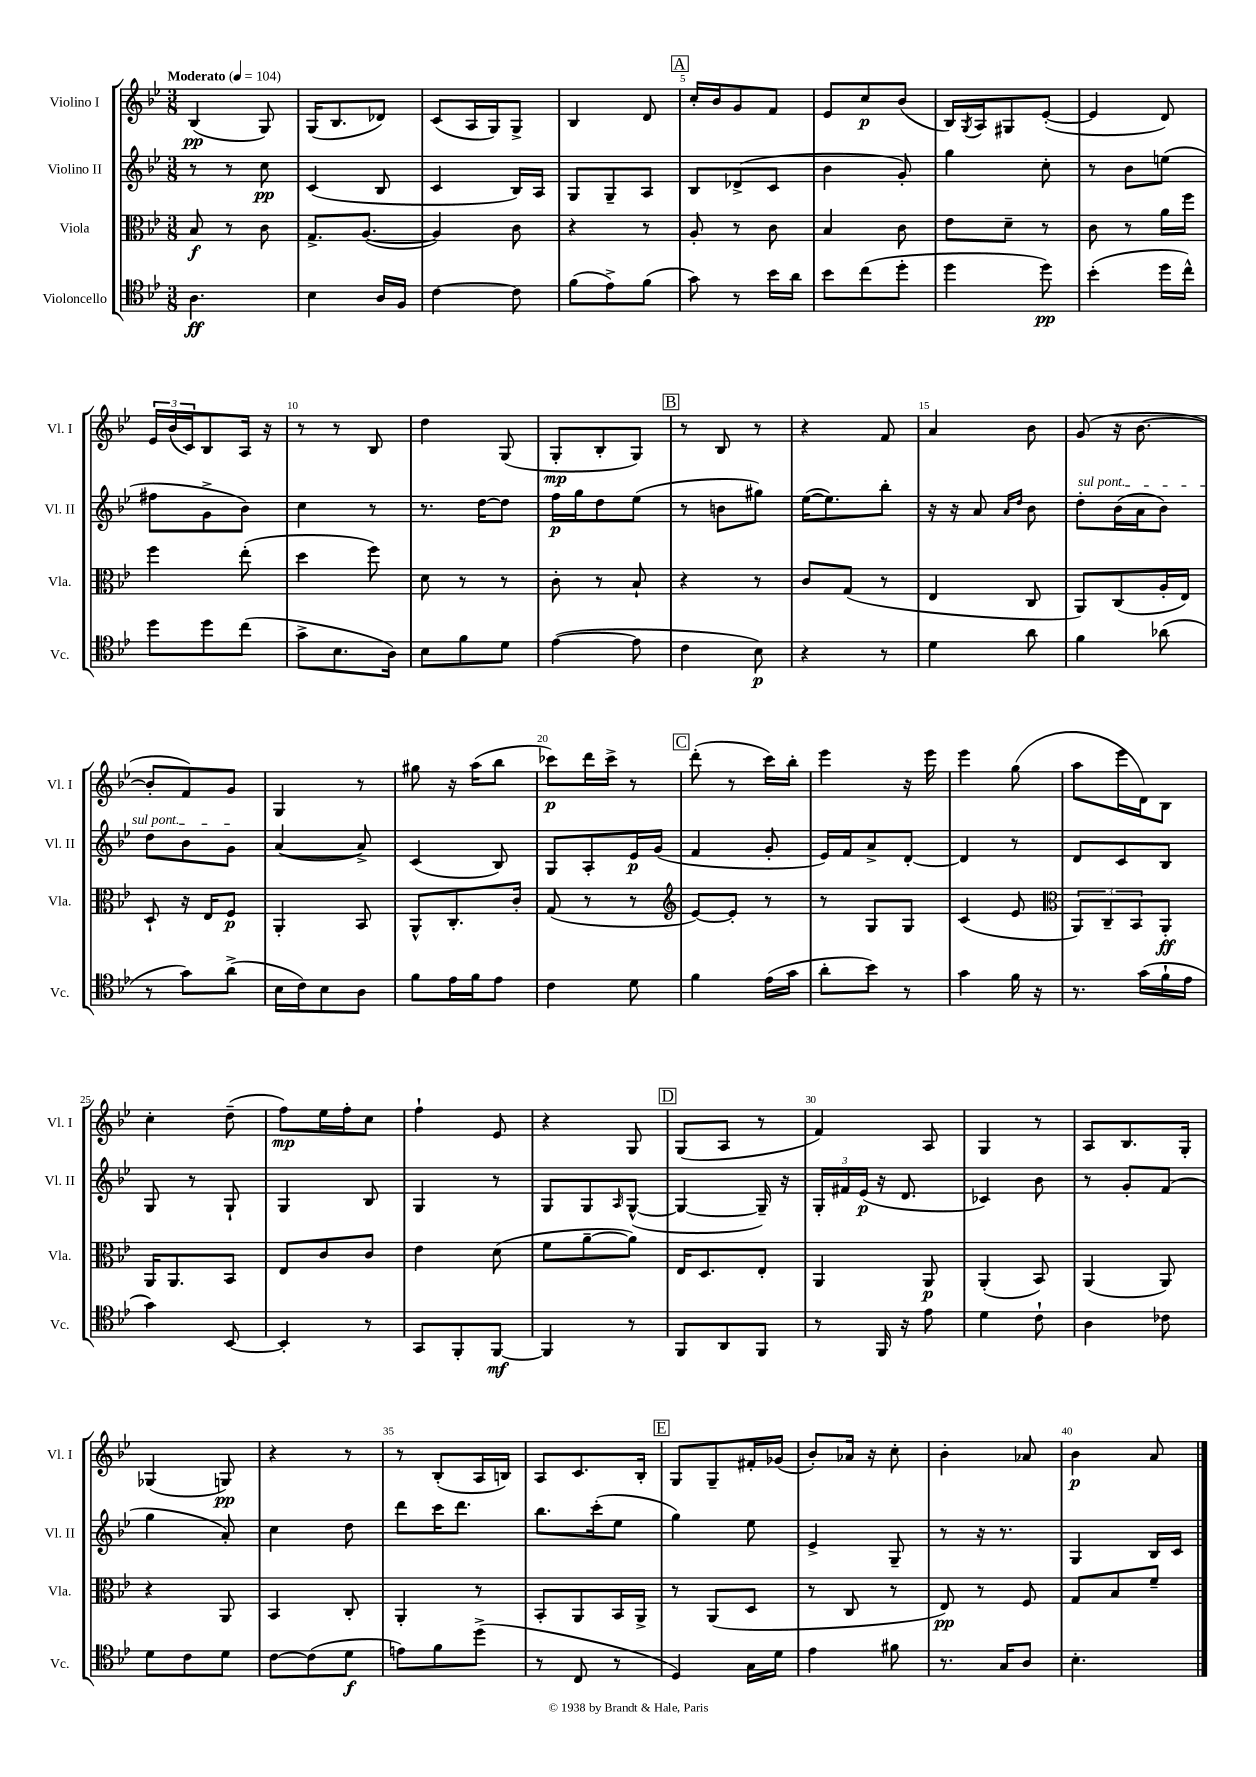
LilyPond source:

<<
\new StaffGroup <<
\new Staff = "s0" \with { instrumentName = "Violino I" shortInstrumentName = "Vl. I" } {
    \clef treble \key bes \major \numericTimeSignature \time 3/8 \tempo "Moderato" 4 = 104
    bes4\pp( g8) |
    g16( bes8. des'8) |
    c'8( a16 g16) g8-> |
    bes4 d'8 |
    \mark \markup { \box "A" } c''16-. bes'16 g'8 f'8 |
    ees'8 c''8\p bes'8( |
    bes16) \acciaccatura { g8 } a16 gis8 ees'8~-.( |
    ees'4 d'8) |
    \tuplet 3/2 { ees'16 bes'16( c'16) } bes8 a16 r16 |
    r8 r8 bes8 |
    d''4 g8( |
    g8-.\mp bes8-. g8) |
    \mark \markup { \box "B" } r8 bes8 r8 |
    r4 f'8 |
    a'4 bes'8 |
    g'8( r16 bes'8.~ |
    bes'8-. f'8) g'8 |
    g4 r8 |
    gis''8 r16 a''16( bes''8 |
    ces'''8\p) d'''16 ces'''16-> r8 |
    \mark \markup { \box "C" } d'''8-.( r8 c'''16) bes''16-. |
    ees'''4 r16 ees'''16 |
    ees'''4 g''8( |
    a''8 ees'''16 d'16) bes8 |
    c''4-. d''8--( |
    f''8\mp) ees''16 f''16-. c''8 |
    f''4-! ees'8 |
    r4 g8 |
    \mark \markup { \box "D" } g8( a8 r8 |
    f'4) a8 |
    g4 r8 |
    a8 bes8. g16-. |
    ges4( g8\pp) |
    r4 r8 |
    r8 bes8-.( a16 b16) |
    a8 c'8. bes16-. |
    \mark \markup { \box "E" } g8 g8-- fis'16-. ges'16( |
    bes'8-.) aes'16 r16 c''8-. |
    bes'4-. aes'8 |
    bes'4\p a'8 \bar "|." |
}
\new Staff = "s1" \with { instrumentName = "Violino II" shortInstrumentName = "Vl. II" } {
    \clef treble \key bes \major \numericTimeSignature \time 3/8
    r8 r8 c''8\pp |
    c'4( bes8 |
    c'4 bes16) a16 |
    g8 g8-- a8 |
    \mark \markup { \box "A" } bes8 des'8->( c'8 |
    bes'4 g'8-.) |
    g''4 c''8-. |
    r8 bes'8 e''8( |
    fis''8 g'8-> bes'8) |
    c''4 r8 |
    r8. d''16~ d''8 |
    f''16\p g''16 d''8 ees''8( |
    \mark \markup { \box "B" } r8 b'8 gis''8) |
    ees''16~( ees''8.) bes''8-. |
    r16 r16 a'8 \grace { a'16 d''16 } bes'8 |
    \once \override TextSpanner.bound-details.left.text = \markup { \italic "sul pont." } d''8-.\startTextSpan bes'16( a'16 bes'8) |
    d''8 bes'8 g'8\stopTextSpan |
    a'4~( a'8->) |
    c'4( bes8) |
    g8 a8-. ees'16\p g'16( |
    \mark \markup { \box "C" } f'4 g'8-. |
    ees'16) f'16 a'8-> d'8~-. |
    d'4 r8 |
    d'8 c'8 bes8 |
    g8 r8 g8-! |
    g4 bes8 |
    g4 r8 |
    g8 g8 \grace { a16 } g8~-^( |
    \mark \markup { \box "D" } g4~ g16--) r16 |
    \tuplet 3/2 { g16-. fis'16 ees'16\p( } r16 d'8. |
    ces'4) bes'8 |
    r8 g'8-. f'8( |
    g''4 a'8-.) |
    c''4 d''8 |
    d'''8 c'''16 d'''8. |
    bes''8. c'''16-.( ees''8 |
    \mark \markup { \box "E" } g''4) ees''8 |
    ees'4-> g8-- |
    r8 r16 r8. |
    g4 bes16 c'16 \bar "|." |
}
\new Staff = "s2" \with { instrumentName = "Viola" shortInstrumentName = "Vla." } {
    \clef alto \key bes \major \numericTimeSignature \time 3/8
    bes8\f r8 c'8 |
    g8.-> a8.~( |
    a4) c'8 |
    r4 r8 |
    \mark \markup { \box "A" } a8-. r8 c'8 |
    bes4 c'8 |
    ees'8 d'8-- r8 |
    c'8 r8 a'16 f''16 |
    f''4 ees''8-.( |
    d''4 f''8) |
    d'8 r8 r8 |
    c'8-. r8 bes8-! |
    \mark \markup { \box "B" } r4 r8 |
    c'8 g8( r8 |
    ees4 c8 |
    a,8) c8( a16-. ees16) |
    d8-! r16 ees16 f8\p |
    a,4-. bes,8 |
    a,8-^ c8.-. c'16-. |
    g8( r8 r8 |
    \mark \markup { \box "C" } \clef treble ees'8~) ees'8-. r8 |
    r8 g8 g8 |
    c'4( ees'8 |
    \clef alto \tuplet 3/2 { a,8) c8-- bes,8 } a,8-.\ff |
    a,16 a,8. bes,8 |
    ees8 c'8 c'8 |
    ees'4 d'8( |
    f'8 a'8~-- a'8) |
    \mark \markup { \box "D" } ees16 d8. ees8-. |
    a,4 a,8\p |
    a,4-.( bes,8) |
    a,4( a,8) |
    r4 a,8 |
    bes,4 c8-. |
    a,4-. r8 |
    bes,8-. a,8 bes,16 a,16-> |
    \mark \markup { \box "E" } r8 a,8( d8 |
    r8 c8 r8 |
    ees8\pp) r8 f8 |
    g8 bes8 f'8-- \bar "|." |
}
\new Staff = "s3" \with { instrumentName = "Violoncello" shortInstrumentName = "Vc." } {
    \clef tenor \key bes \major \numericTimeSignature \time 3/8
    a4.\ff |
    bes4 a16 f16 |
    c'4~ c'8 |
    f'8( ees'8->) f'8( |
    \mark \markup { \box "A" } g'8) r8 bes'16 a'16 |
    bes'8 c''8( d''8-. |
    d''4 d''8\pp) |
    bes'4-.( d''16 c''16-^) |
    d''8 d''8 c''8( |
    g'8-> bes8. a16) |
    bes8 f'8 d'8 |
    ees'4~( ees'8 |
    \mark \markup { \box "B" } c'4 bes8\p) |
    r4 r8 |
    d'4 a'8 |
    f'4 aes'8( |
    r8 g'8) a'8->( |
    bes16 c'16) bes8 a8 |
    f'8 ees'16 f'16 ees'8 |
    c'4 d'8 |
    \mark \markup { \box "C" } f'4 ees'16( g'16 |
    a'8-. bes'8) r8 |
    g'4 f'16 r16 |
    r8. g'16( f'16-! ees'16 |
    g'4) bes,8~ |
    bes,4-. r8 |
    g,8 f,8-. f,8~\mf |
    f,4 r8 |
    \mark \markup { \box "D" } f,8 a,8 f,8 |
    r8 f,16 r16 ees'8 |
    d'4 c'8-! |
    a4 ces'8 |
    d'8 c'8 d'8 |
    c'8~ c'8( d'8\f |
    e'8) f'8 d''8->( |
    r8 c8 r8 |
    \mark \markup { \box "E" } d4) g16 d'16 |
    ees'4 fis'8 |
    r8. g16 a8 |
    bes4.-. \bar "|." |
}
>>
>>
\layout { \context { \Score \override BarNumber.break-visibility = ##(#f #t #t) barNumberVisibility = #(every-nth-bar-number-visible 5) } }
